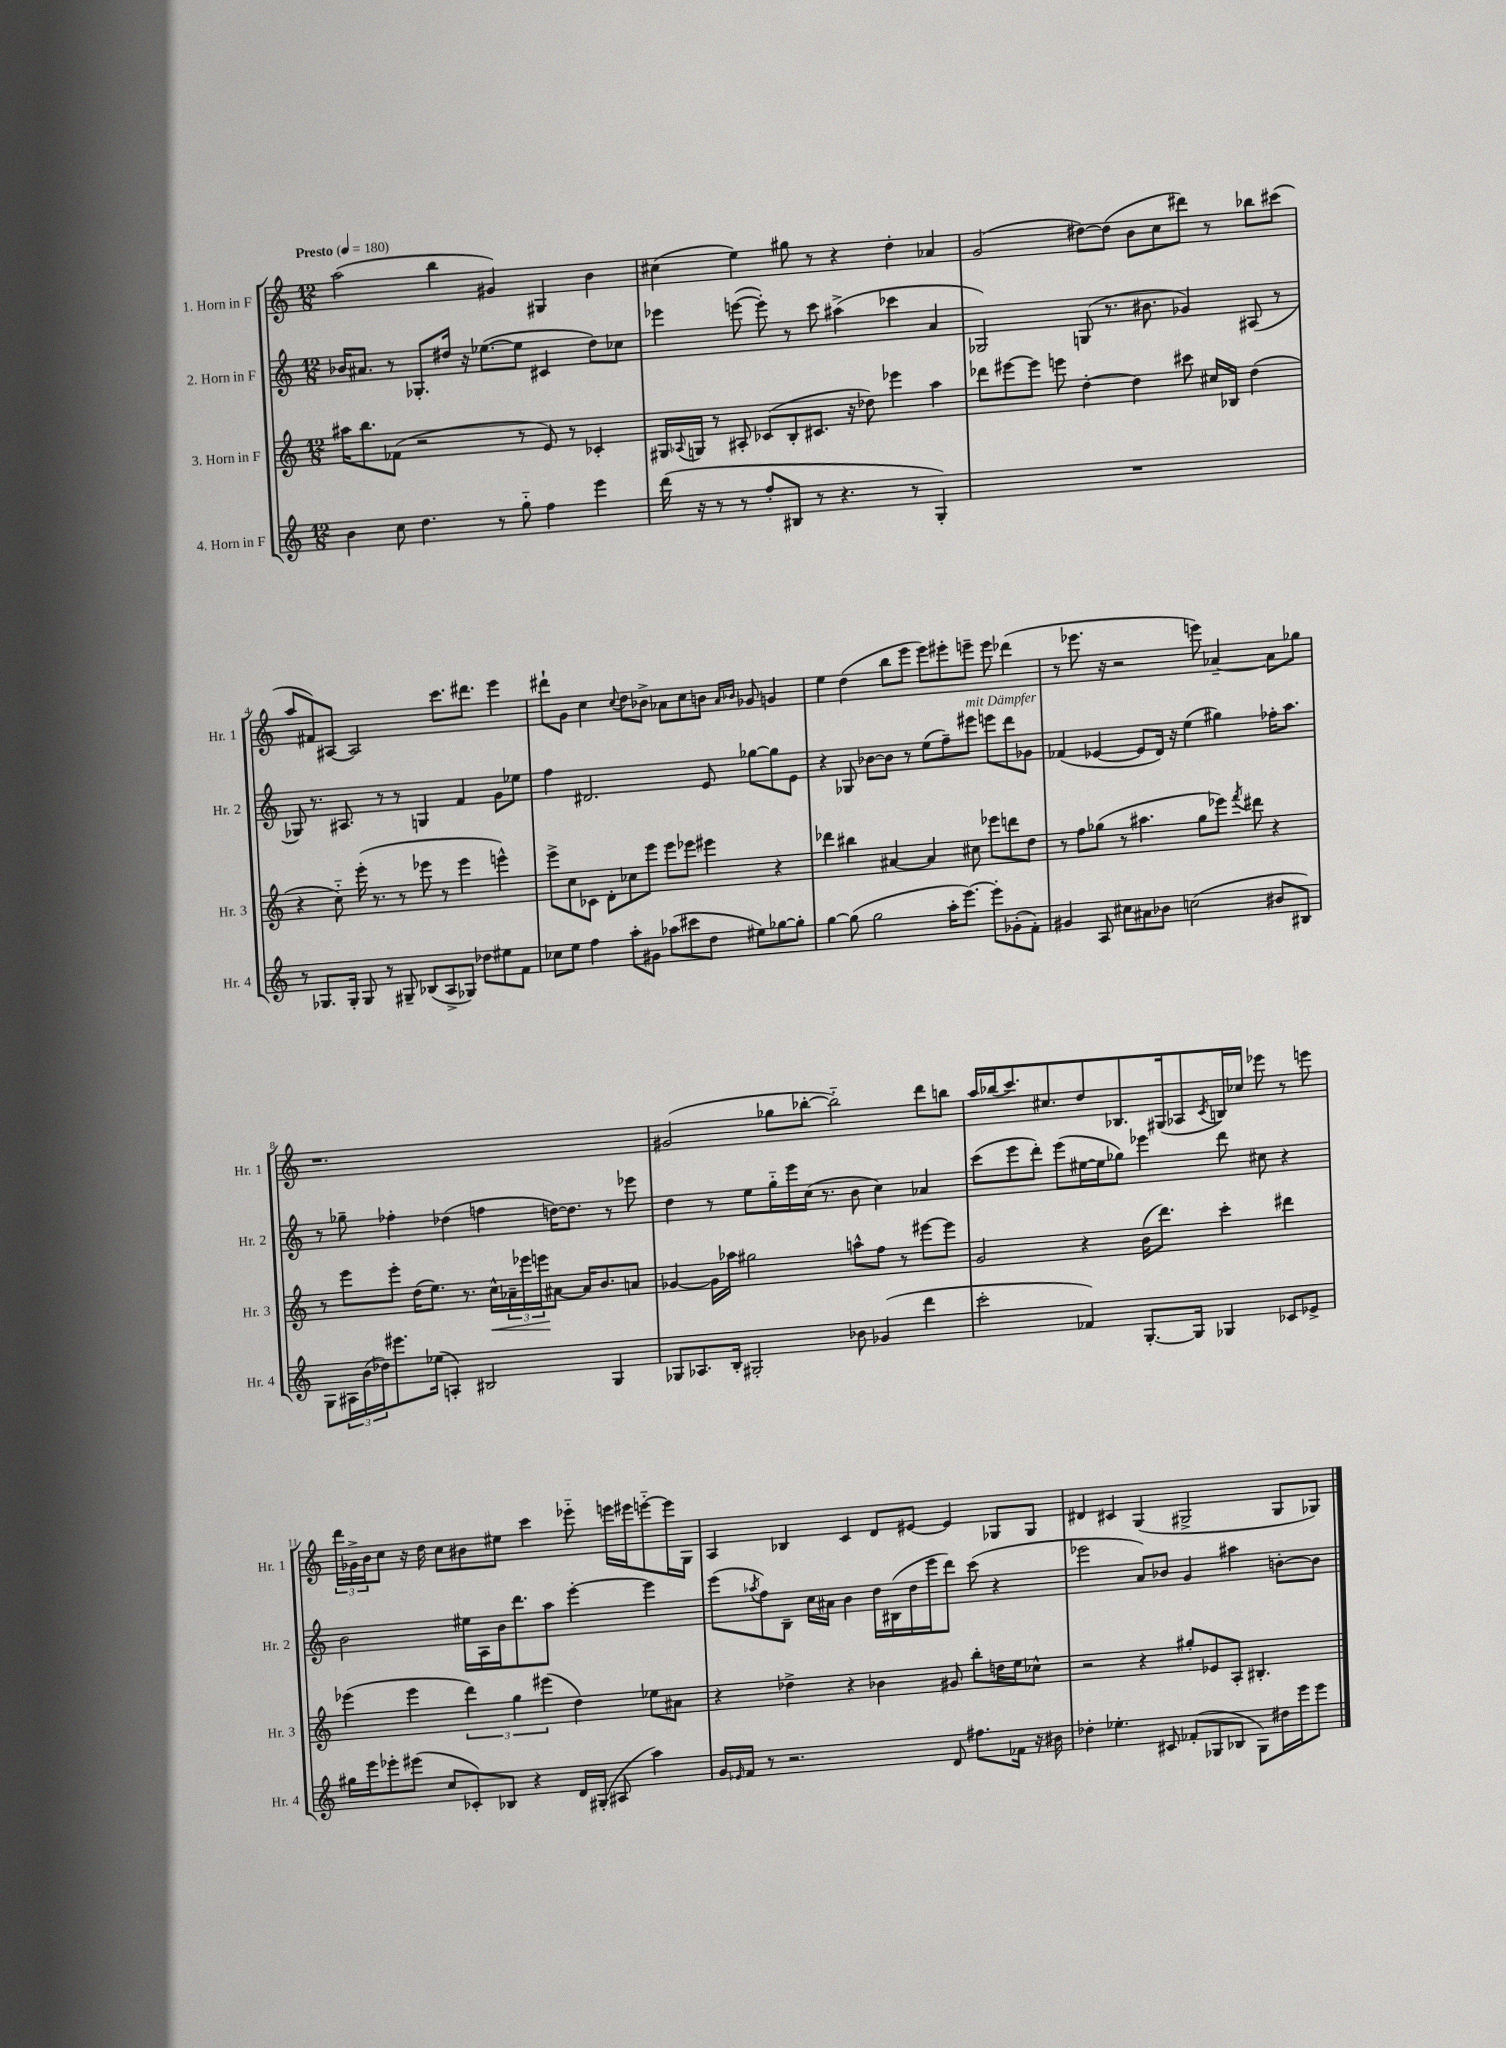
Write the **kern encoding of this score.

**kern	**kern	**kern	**kern
*staff4	*staff3	*staff2	*staff1
*clefG2	*clefG2	*clefG2	*clefG2
*k[]	*k[]	*k[]	*k[]
*M12/8	*M12/8	*M12/8	*M12/8
*MM180	*MM180	*MM180	*MM180
4b	16aa#	16b-	(2aa
.	8.bb	8.a#	.
8cc	(8f-	8r	.
4.dd	2r	8.G-'	.
.	.	.	4bb
.	.	16dd#	.
.	.	16r	.
.	.	([8.ee-	.
8r	.	.	4g#)
8gg'~	8r	8ee-]	.
4ff	8e)	4c#	4G#
.	8r	.	.
4eee	4c-'	8dd#)	4b
.	.	8cc-	.
=	=	=	=
(16ddd	16G#	4eee-	(4cc#
.	8qqA-	.	.
16r	16G	.	.
8r	8r	.	.
8r	8A#'	([8eee	4ee)
8ff'	(8c-	8eee'])	.
8B#	8B'	8r	8gg#
8r	8.c#	8ccc	8r
4.r	.	(4aa#^	4r
.	16r	.	.
.	8dd-)	.	.
.	4eee-	4ccc-	4dd'
8r	.	.	.
4G')	4aa	4a	4a-
=	=	=	=
1.r	8ddd-	2G-)	(2g
.	[8eee#	.	.
.	8eee#]	.	.
.	8eee	.	.
.	[4dd'	(8G	[8dd#)
.	.	8.r	(8dd#]
.	4dd]	.	8b
.	.	8.b#	.
.	.	.	8cc
.	8ccc#	4g-)	8ddd#)
.	16cc#	.	8r
.	16B-	.	.
.	(4dd	(8A#	8bb-
.	.	8r	(8ccc#
=	=	=	=
8r	4r	8G-)	8aa
8.G-	.	8.r	8f#)
.	8cc'~)	.	[8A#
16G-'	.	8.A#	.
8G-	(16eee'	.	2A#]
.	8.r	.	.
8r	.	8r	.
8G#~	8r	8r	.
(8B-	8eee-	4G	.
8A^	8r	.	8.ccc
8G-)	4eee-	4f	.
.	.	.	8.ddd#
8dd-	.	.	.
8ee#	4eee^^)	8g	4eee
8f	.	8ee-	.
=	=	=	=
8cc-	8eee^	4ff	8ddd#`
8ee	8cc	.	8g
4ff	8c-	2.d#	4cc
.	8d'	.	.
.	.	.	8qqcc
8aa'	8cc-	.	8dd
8g#	8eee	.	8b-^
(8aa-	8eee	.	8a-
8ccc#	8eee-	.	8cc
8dd	4eee#	8e	8b
.	.	.	16qqa-
.	.	.	16qqb-
8ee#)	.	[8gg-	8g-
[8gg-	4r	8gg-]	4g
8gg-']	.	8e	.
=	=	=	=
[4gg	4ddd-	4r	4ee
(8gg]	4bb#	8G-	(4dd
2gg	.	[8b-	.
.	[4a#	8b-]	8bb
.	.	8r	8eee
.	4a#]	(8ee	8eee)
16aa'	.	8ff~)	8eee#'
[8.eee)	.	.	.
.	8cc#	8eee#	8eee~
8eee']	8eee-	8eee	8eee
(8g-'	8ddd	8ddd	(4ddd-
8f')	8dd	8g-	.
=	=	=	=
4g#	8r	(4f-	8r
.	8ff	.	8.eee-
8A	(8gg-	[4e-	.
.	.	.	16r
8cc#	8r	.	2r
8a#	4.aa#	8e-]	.
8b-	.	16d)	.
.	.	16r	.
(2cc	.	(4ee	.
.	8gg-	.	8eee)
.	8eee-)	4gg#)	[4a-~
.	8qfff	.	.
.	8ddd#	.	.
8b#	4r	16ff-'	8a-]
.	.	8.aa	.
8B#)	.	.	8gg-
=	=	=	=
8G	8r	8r	1.r
24A#	8eee	8gg-~	.
(24b	.	.	.
24dd-)	.	.	.
8.eee#	8eee'	4ff-'	.
.	(16dd	.	.
(16ee-	8.ee)	.	.
4A')	.	(4dd-	.
.	8.r	.	.
2B#	.	4ff	.
.	16cc^^	.	.
.	24a-~	.	.
.	24eee-	.	.
.	24eee	.	.
.	[8a#	[16dd)	.
.	.	8.dd]	.
.	16a#]	.	.
.	8.b	.	.
4G	.	8r	.
.	8a	8eee-	.
=	=	=	=
8G-	[4g-	4dd	(2g#
8.A-	.	.	.
.	16g-]	8r	.
16B'	16aa-	.	.
2G#'	2gg#	8ee	.
.	.	16gg'~	8gg-
.	.	16eee	.
.	.	(16cc	[8bb-'
.	.	8.r	.
.	.	.	2bb-'~])
8b-	8aa^^	8b	.
(4g-	8ff	4cc)	.
.	8r	.	.
4ddd	[8eee#	4a-	8ddd
.	8eee#]	.	8bb
=	=	=	=
2ccc'	2g	(8ccc	16aa
.	.	.	(16bb-
.	.	8eee	8.ccc)
.	.	8ddd')	.
.	.	.	8.cc#
.	.	(8eee	.
4f-)	4r	[16ee#	8dd
.	.	16ee#]	.
.	.	8gg-)	8.B-
[8.G'	(16b	4eee-	.
.	8.ddd)	.	(16G#
.	.	.	8A-
16G]	.	.	.
.	.	.	8qc
4G-	4ccc'	8ddd	16B)
.	.	.	16cc-
.	.	8cc#	8eee-
8c-	4ddd#	4r	8r
8e-^	.	.	8eee
=	=	=	=
16gg#	(4eee-	2b	24ddd
.	.	.	24g-^
16eee	.	.	.
.	.	.	24b
8eee-'	.	.	8cc
(8eee#	4eee-	.	16r
.	.	.	16dd
8cc	.	.	8cc
8c-')	6ddd)	16ee#	8b#
.	.	16A	.
8B-	.	16b	8ee#
.	6gg	.	.
.	.	8.ddd	.
4r	.	.	4ccc
.	(6eee#	.	.
.	.	8aa	.
16d	4dd)	[4eee'	8eee-'~
(16G#'	.	.	.
8A#	.	.	16eee
.	.	.	16eee#
4aa)	8ee-	4eee]	[8eee'~
.	8a#	.	16eee]
.	.	.	16G
=	=	=	=
16g	4r	(8eee	4A
16qqe-	.	.	.
16f	.	.	.
.	.	8qaa-	.
8r	.	8ff)	.
2.r	4dd-^	8B~	4B-
.	.	16cc	.
.	.	16a#	.
.	4r	4b	4c
.	4b-	16dd	8d
.	.	(16B#	.
.	.	16dd	[8e#
.	.	16eee	.
8d	8g#	8ddd)	4e#]
8.ff#	8bb'	(8ccc	.
.	16dd	4r	8G-
16f-	16ee	.	.
16r	8cc-^^	.	8G-
16b#	.	.	.
=	=	=	=
4dd-'	2r	2eee-	4d#
4.ee-'	.	.	4c#
.	4r	8a)	(4G
8c#	.	8b-	.
(8f-'	8gg#'	4g	2G#^
8G-	8e-	.	.
8B-	8A'	4aa#	.
8G-)	4.B#'	.	.
16dd#	.	[8b'	8G#
16eee	.	.	.
8eee	.	8b]	8G-)
==	==	==	==
*-	*-	*-	*-
